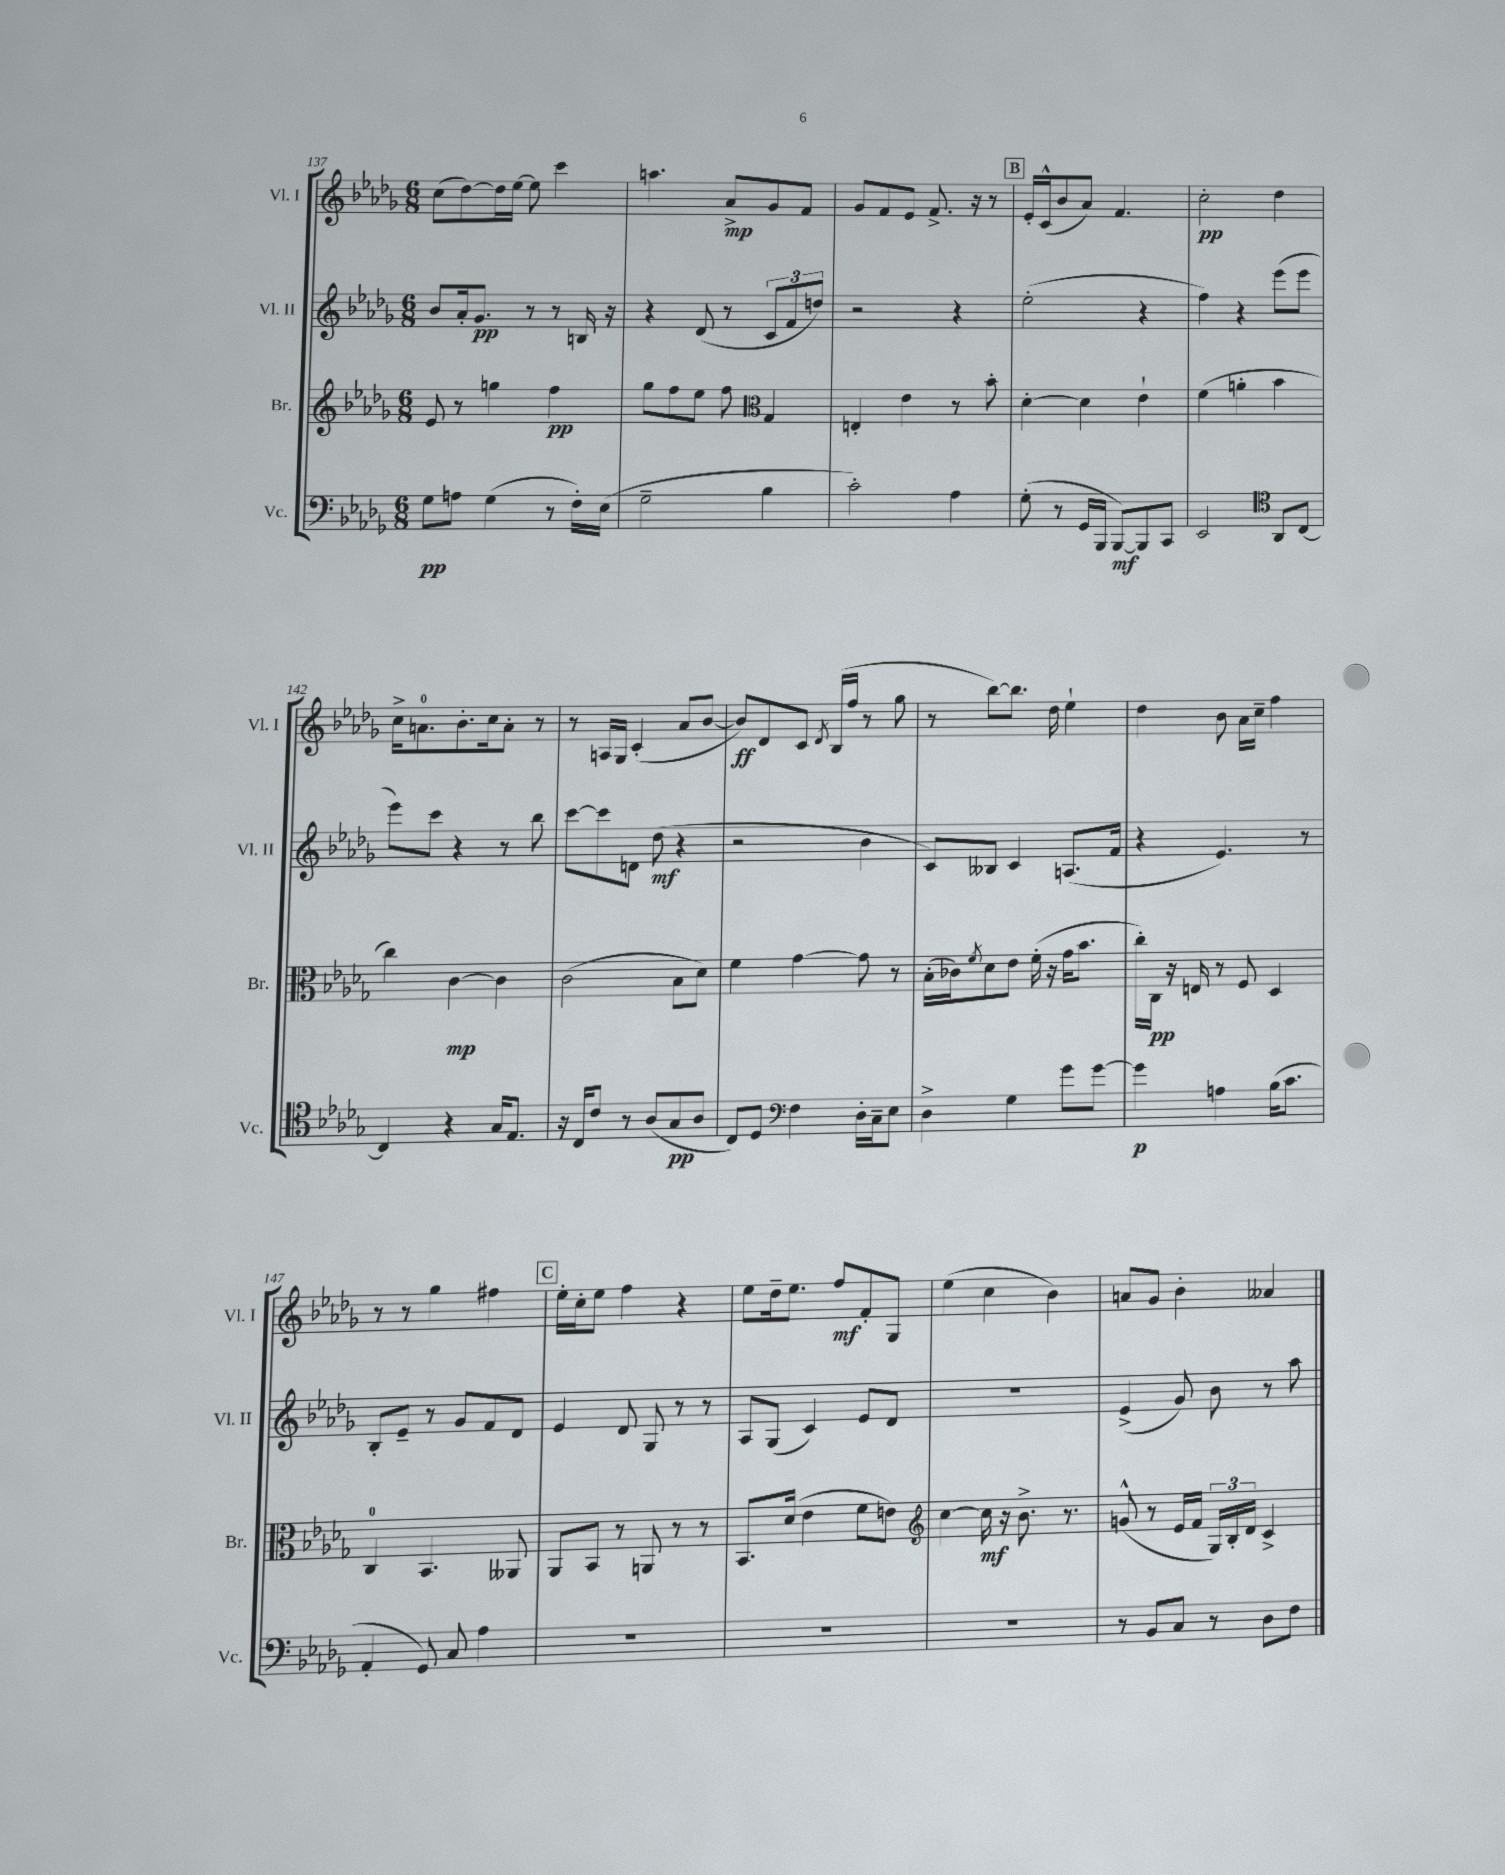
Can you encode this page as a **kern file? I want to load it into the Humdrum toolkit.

**kern	**dynam	**kern	**dynam	**kern	**dynam	**kern	**dynam
*part4	*part4	*part3	*part3	*part2	*part2	*part1	*part1
*staff4	*staff4	*staff3	*staff3	*staff2	*staff2	*staff1	*staff1
*I"Vc.	*	*I"Br.	*	*I"Vl. II	*	*I"Vl. I	*
*I'Vc.	*	*I'Br.	*	*I'Vl. II	*	*I'Vl. I	*
*clefF4	*	*clefG2	*	*clefG2	*	*clefG2	*
*k[b-e-a-d-g-]	*	*k[b-e-a-d-g-]	*	*k[b-e-a-d-g-]	*	*k[b-e-a-d-g-]	*
*M6/8	*	*M6/8	*	*M6/8	*	*M6/8	*
=137	=137	=137	=137	=137	=137	=137	=137
8G-\L	pp	8e-/	.	8b-/L	.	(8cc\L	.
8An\J	.	8r	.	16a-'/k	.	[8dd-\)	.
.	.	.	.	8.g-/J	pp	.	.
(4G-\	.	4ggn\	.	.	.	16dd-\L]	.
.	.	.	.	.	.	[16ee-\JJ	.
.	.	.	.	8r	.	8ee-\]	.
8r	.	4ff\	pp	8r	.	4ccc\	.
16F'\LL)	.	.	.	16Bn/	.	.	.
(16E-\JJ	.	.	.	16r	.	.	.
=138	=138	=138	=138	=138	=138	=138	=138
2G-~\	.	8gg-\L	.	4r	.	4.aan\	.
.	.	8ff\	.	.	.	.	.
.	.	8ee-\J	.	(8d-/	.	.	.
.	.	8ff\	.	8r	.	8a-^/L	mp
*	*	*clefC3	*	*	*	*	*
4B-\	.	4G-/	.	12c/L	.	8g-/	.
.	.	.	.	12f/	.	.	.
.	.	.	.	.	.	8f/J	.
.	.	.	.	12ddn/J)	.	.	.
=139	=139	=139	=139	=139	=139	=139	=139
2c'\)	.	4En'/	.	2r	.	8g-/L	.
.	.	.	.	.	.	8f/	.
.	.	4e-\	.	.	.	8e-/J	.
.	.	.	.	.	.	8.f^/	.
4A-\	.	8r	.	4r	.	.	.
.	.	.	.	.	.	16r	.
.	.	8b-'\	.	.	.	8r	.
!!LO:REH:place=s1:t=B
=140	=140	=140	=140	=140	=140	=140	=140
(8G-'\	.	[4d-'\	.	(2ee-'\	.	16e-'/LL	.
.	.	.	.	.	.	(16c^^/J	.
8r	.	.	.	.	.	8b-/	.
16GG-/LL	.	4d-\]	.	.	.	8a-/J)	.
16BBB-/JJ	.	.	.	.	.	.	.
[8BBB-/L)	mf	.	.	.	.	4.f/	.
8BBB-/]	.	4e-`\	.	4r	.	.	.
8CC/J	.	.	.	.	.	.	.
=141	=141	=141	=141	=141	=141	=141	=141
2EE-/	.	(4f\	.	4ff\)	.	2cc'\	pp
.	.	4an'\	.	4r	.	.	.
*clefC4	*	*	*	*	*	*	*
8AA-/L	.	4b-\	.	(8eee-\L	.	4dd-\	.
[8C/J	.	.	.	8eee-\J	.	.	.
!!LO:LB:g=z
=142	=142	=142	=142	=142	=142	=142	=142
4C/]	.	4cc\)	.	8eee-\L)	.	16cc^\KL	.
.	.	.	.	.	.	8.an\	.
.	.	.	.	8ccc\J	.	.	.
4r	.	[4c\	mp	4r	.	8.b-'\	.
.	.	.	.	.	.	16cc\k	.
16G-/KL	.	4c\]	.	8r	.	8a'\J	.
8.E-/J	.	.	.	.	.	.	.
.	.	.	.	8bb-\	.	8r	.
=143	=143	=143	=143	=143	=143	=143	=143
16r	.	(2c\	.	[8ccc\L	.	8r	.
16C/KL	.	.	.	.	.	.	.
8c/J	.	.	.	8ccc\]	.	16An/LL	.
.	.	.	.	.	.	16G-/JJ	.
8r	.	.	.	8dn\J	.	(4c'/	.
(8A-/L	.	.	.	(8dd-\	mf	.	.
8G-/	pp	8B-\L	.	4r	.	8a-/L	.
8A-/J	.	8d-\J)	.	.	.	[8b-/J	.
=144	=144	=144	=144	=144	=144	=144	=144
8C/L)	.	4f\	.	2r	.	8b-/L])	ff
8D-/J	.	.	.	.	.	8d-/	.
*clefF4	*	*	*	*	*	*	*
4F\	.	[4g-\	.	.	.	8c/J	.
.	.	.	.	.	.	8qd-/	.
.	.	.	.	.	.	(16B-/LL	.
.	.	.	.	.	.	16ff/JJ	.
16D-'\LL	.	8g-\]	.	4b-\	.	8r	.
16C~\J	.	.	.	.	.	.	.
8E-\J	.	8r	.	.	.	8gg-\	.
=145	=145	=145	=145	=145	=145	=145	=145
4D-^\	.	(16B-'\LL	.	8c/L)	.	8r	.
.	.	16c-X\J)	.	.	.	.	.
.	.	8qf/	.	.	.	.	.
.	.	8d-\	.	8B--X/J	.	[8bb-\L)	.
4G-\	.	8e-\J	.	4c/	.	8.bb-\J]	.
.	.	(16f'\	.	.	.	.	.
.	.	16r	.	.	.	16dd-\	.
8g-\L	.	16g-\KL	.	(8.An/L	.	4ee-`\	.
.	.	8.b-\J	.	.	.	.	.
[8g-\J	.	.	.	.	.	.	.
.	.	.	.	16f/Jk	.	.	.
=146	=146	=146	=146	=146	=146	=146	=146
4g-\]	p	16cc'\LL)	.	4r	.	4dd-\	.
.	.	16C\JJ	pp	.	.	.	.
.	.	16r	.	.	.	.	.
.	.	16En/	.	.	.	.	.
4An\	.	8r	.	4.e-/)	.	8b-\	.
.	.	8F/	.	.	.	16a-\LL	.
.	.	.	.	.	.	16cc~\JJ	.
(16B-\KL	.	4D-/	.	.	.	4ff\	.
8.c\J	.	.	.	.	.	.	.
.	.	.	.	8r	.	.	.
!!LO:LB:g=z
=147	=147	=147	=147	=147	=147	=147	=147
4AA-'/	.	4C/	.	8B-'/L	.	8r	.
.	.	.	.	8e-~/J	.	8r	.
8GG-/)	.	4.BB-/	.	8r	.	4gg-\	.
8C/	.	.	.	8g-/L	.	.	.
4A-\	.	.	.	8f/	.	4ff#X\	.
.	.	8AA--X/	.	8d-/J	.	.	.
!!LO:REH:place=s1:t=C
=148	=148	=148	=148	=148	=148	=148	=148
2.r	.	8AA-/L	.	4e-/	.	16ee-'\LL	.
.	.	.	.	.	.	16cc'\J	.
.	.	8BB-/J	.	.	.	8ee-\J	.
.	.	8r	.	8d-/	.	4ff\	.
.	.	8AAn/	.	8G-/	.	.	.
.	.	8r	.	8r	.	4r	.
.	.	8r	.	8r	.	.	.
=149	=149	=149	=149	=149	=149	=149	=149
2.r	.	8.BB-/L	.	8A-/L	.	8ee-\L	.
.	.	.	.	(8G-/J	.	16dd-~\k	.
.	.	(16d-/Jk	.	.	.	8.ee-\J	.
.	.	4e-\	.	4c/)	.	.	.
.	.	.	.	.	.	8ff/L	mf
.	.	8f\L	.	8e-/L	.	8f'/	.
.	.	8en\J)	.	8d-/J	.	8G-/J	.
=150	=150	=150	=150	=150	=150	=150	=150
*	*	*clefG2	*	*	*	*	*
2.r	.	[4cc\	.	2.r	.	(4ee-\	.
.	.	16cc\]	mf	.	.	4cc\	.
.	.	16r	.	.	.	.	.
.	.	8.b-^\	.	.	.	.	.
.	.	.	.	.	.	4b-\)	.
.	.	8.r	.	.	.	.	.
=151	=151	=151	=151	=151	=151	=151	=151
8r	.	(8gn^^/	.	(4e-^/	.	8an/L	.
8BB-/L	.	8r	.	.	.	8g-/J	.
8C/J	.	16e-/LL	.	8g-/)	.	4b-'\	.
.	.	16f/JJ	.	.	.	.	.
8r	.	24G-/LL)	.	8b-\	.	.	.
.	.	24B-'/	.	.	.	.	.
.	.	24d-/JJ	.	.	.	.	.
8D-\L	.	4c^/	.	8r	.	4a--X/	.
8F\J	.	.	.	8aa-\	.	.	.
==	==	==	==	==	==	==	==
*-	*-	*-	*-	*-	*-	*-	*-
